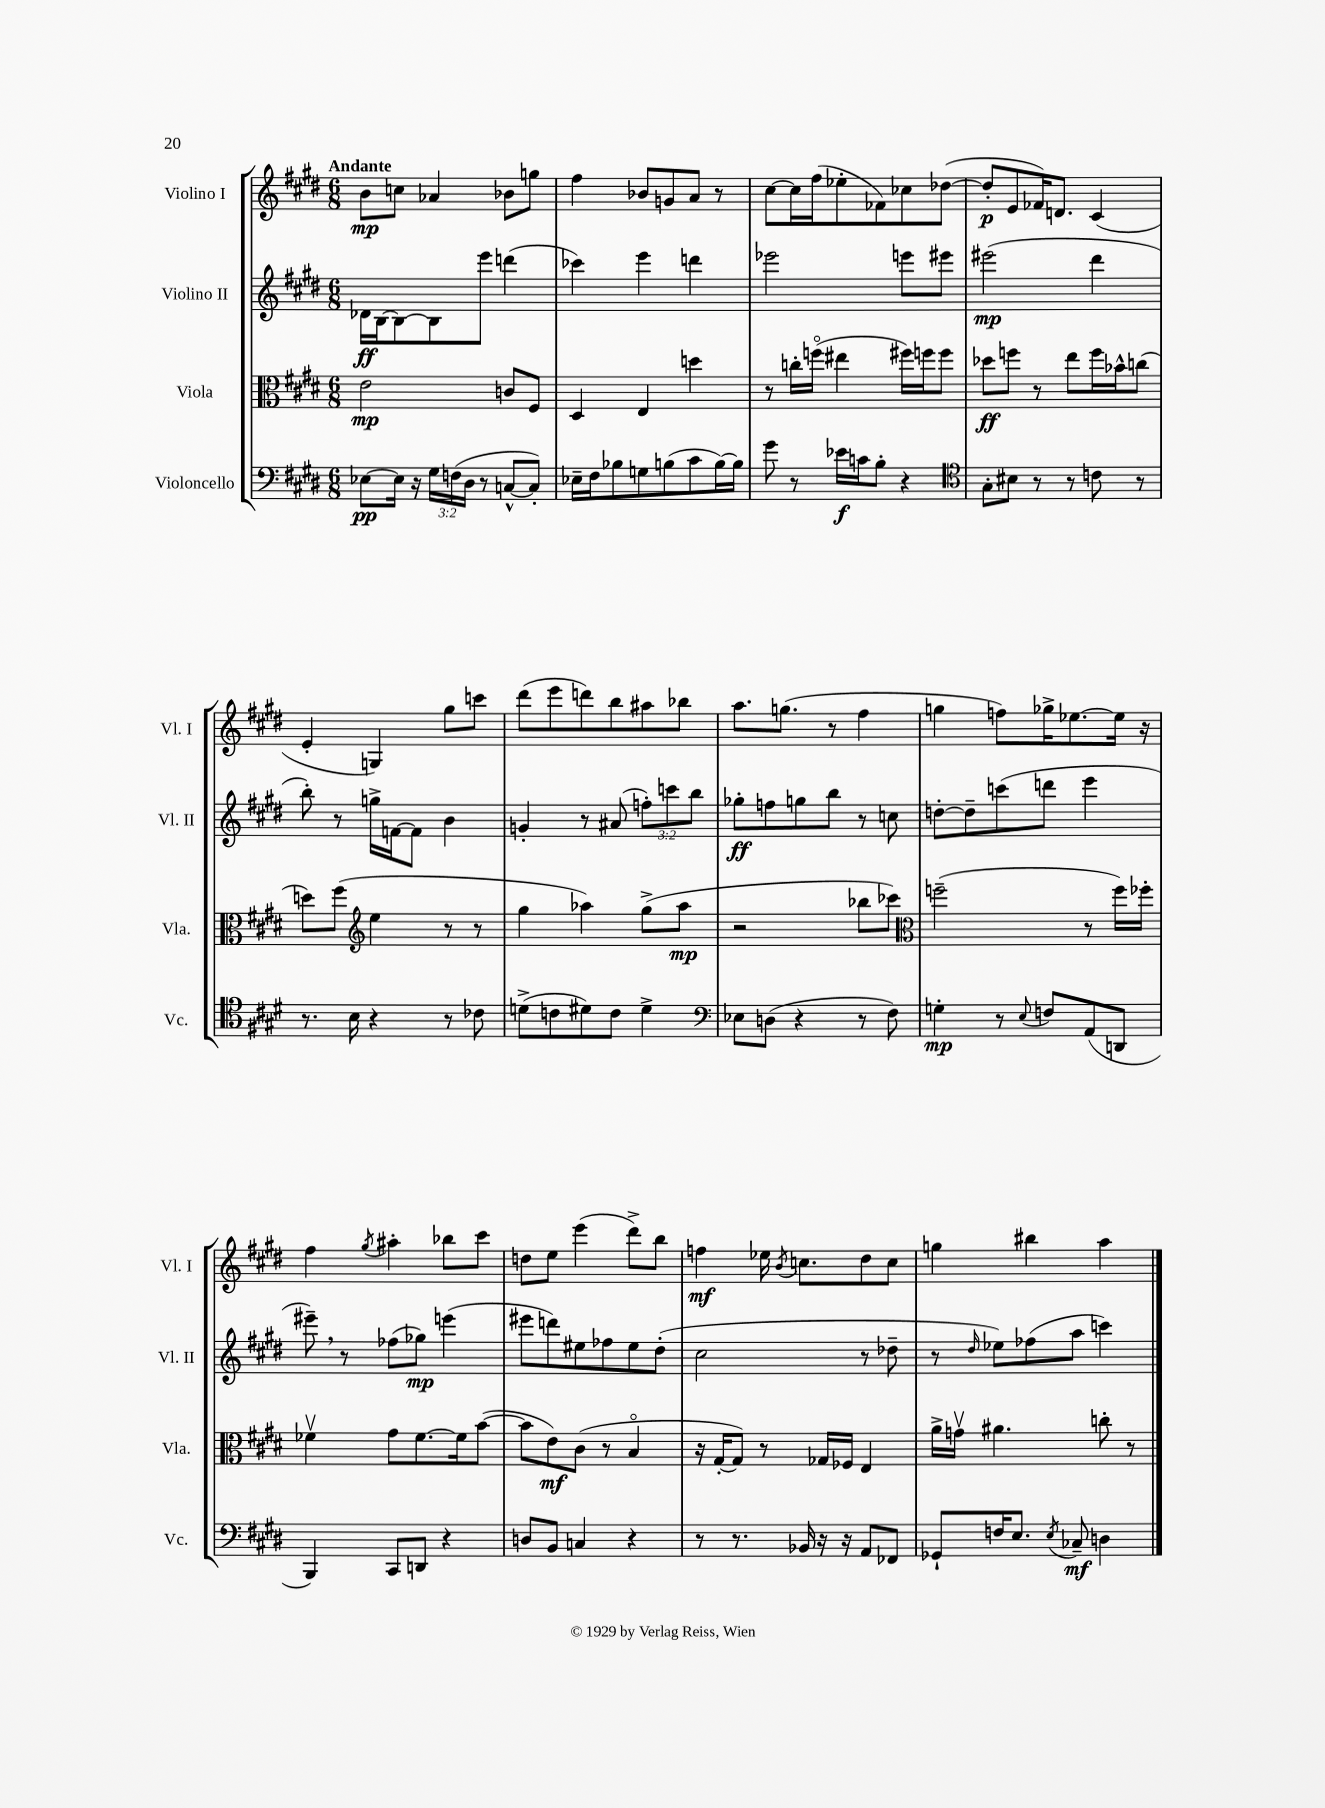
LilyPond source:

<<
\new StaffGroup <<
\new Staff = "s0" \with { instrumentName = "Violino I" shortInstrumentName = "Vl. I" } {
    \clef treble \key e \major \numericTimeSignature \time 6/8 \tempo "Andante"
    \autoBeamOff b'8[\mp c''8] aes'4 bes'8[ g''8] |
    fis''4 bes'8[ g'8 a'8] r8 |
    cis''8[~ cis''16 fis''16( ees''8-. fes'8) ces''8 des''8]~( |
    des''8[-.\p e'8 fes'16) d'8.] cis'4( |
    e'4-. g4) gis''8[ c'''8] |
    dis'''8[( e'''8 d'''8) b''8 ais''8 bes''8] |
    a''8.[ g''8.]( r8 fis''4 |
    g''4 f''8[) ges''16-> ees''8.~ ees''16] r16 |
    fis''4 \acciaccatura { gis''8 } ais''4-. bes''8[ cis'''8] |
    d''8[ e''8] e'''4( dis'''8[->) b''8] |
    f''4\mf ees''16 \acciaccatura { b'8 } c''8.[ dis''8 c''8] |
    g''4 bis''4 a''4 \bar "|." |
}
\new Staff = "s1" \with { instrumentName = "Violino II" shortInstrumentName = "Vl. II" } {
    \clef treble \key e \major \numericTimeSignature \time 6/8 \override Staff.TupletNumber.text = #tuplet-number::calc-fraction-text
    \autoBeamOff des'16[\ff b16~ b8~ b8 e'''8] d'''4( |
    ces'''4) e'''4 d'''4 |
    ees'''2 e'''8[ eis'''8] |
    eis'''2\mp( dis'''4 |
    b''8-.) r8 g''16[-> f'16~ f'8] b'4 |
    g'4-. r8 ais'8( \tuplet 3/2 { f''8[-.) c'''8 b''8] } |
    ges''8[-.\ff f''8 g''8 b''8] r8 c''8 |
    d''8[~-. d''8-- c'''8( d'''8] e'''4 |
    eis'''8--) \breathe r8 fes''8[( ges''8]\mp) e'''4( |
    eis'''8[ d'''8) eis''8 fes''8 eis''8 dis''8]-.( |
    cis''2 r8 des''8-- |
    r8 \grace { dis''16 } ees''8[) fes''8( a''8] c'''4) \bar "|." |
}
\new Staff = "s2" \with { instrumentName = "Viola" shortInstrumentName = "Vla." } {
    \clef alto \key e \major \numericTimeSignature \time 6/8
    \autoBeamOff e'2\mp c'8[ fis8] |
    dis4 e4 d''4 |
    r8 c''16[-. f''16]\flageolet( eis''4 fis''16[) f''16 f''8] |
    des''8[\ff f''8] r8 e''8[ f''16 bes'16-^ c''8]( |
    d''8[) fis''8]( \clef treble e''4 r8 r8 |
    gis''4 aes''4) gis''8[->( aes''8]\mp |
    r2 bes''8[ ces'''8]) |
    \clef alto f''2--( r8 f''16[) fes''16]-. |
    fes'4\upbow gis'8[ fes'8.~ fes'16 b'8]~( |
    b'8[ e'8\mf) cis'8]( r8 b4\flageolet |
    r16 gis16[~-. gis8]) r8 ges16[ fes16] e4 |
    a'16[-> g'16]\upbow ais'4. c''8-. r8 \bar "|." |
}
\new Staff = "s3" \with { instrumentName = "Violoncello" shortInstrumentName = "Vc." } {
    \clef bass \key e \major \numericTimeSignature \time 6/8 \override Staff.TupletNumber.text = #tuplet-number::calc-fraction-text
    \autoBeamOff ees8[~\pp ees16] r16 \tuplet 3/2 { gis16[ f16( dis16] } r8 c8[~-^ c8]-.) |
    ees16[-- fis16 bes8 g8 b8( cis'8 b16~) b16] |
    gis'8 r8 ees'16[\f c'16 b8]-. r4 |
    \clef tenor gis8[-. bis8] r8 r8 c'8 r8 |
    r8. b16 r4 r8 ces'8 |
    d'8[->( c'8 dis'8) c'8] dis'4-> |
    \clef bass ees8[ d8]( r4 r8 fis8) |
    g4-.\mp r8 \appoggiatura { e8 } f8[ a,8( d,8] |
    b,,4) cis,8[ d,8] r4 |
    d8[ b,8] c4 r4 |
    r8 r8. bes,16 r16 r16 a,8[ fes,8] |
    ges,8[-! f16 e8.] \acciaccatura { e8 } ces8--\mf d4 \bar "|." |
}
>>
>>
\layout { \context { \Score \remove "Bar_number_engraver" } }
